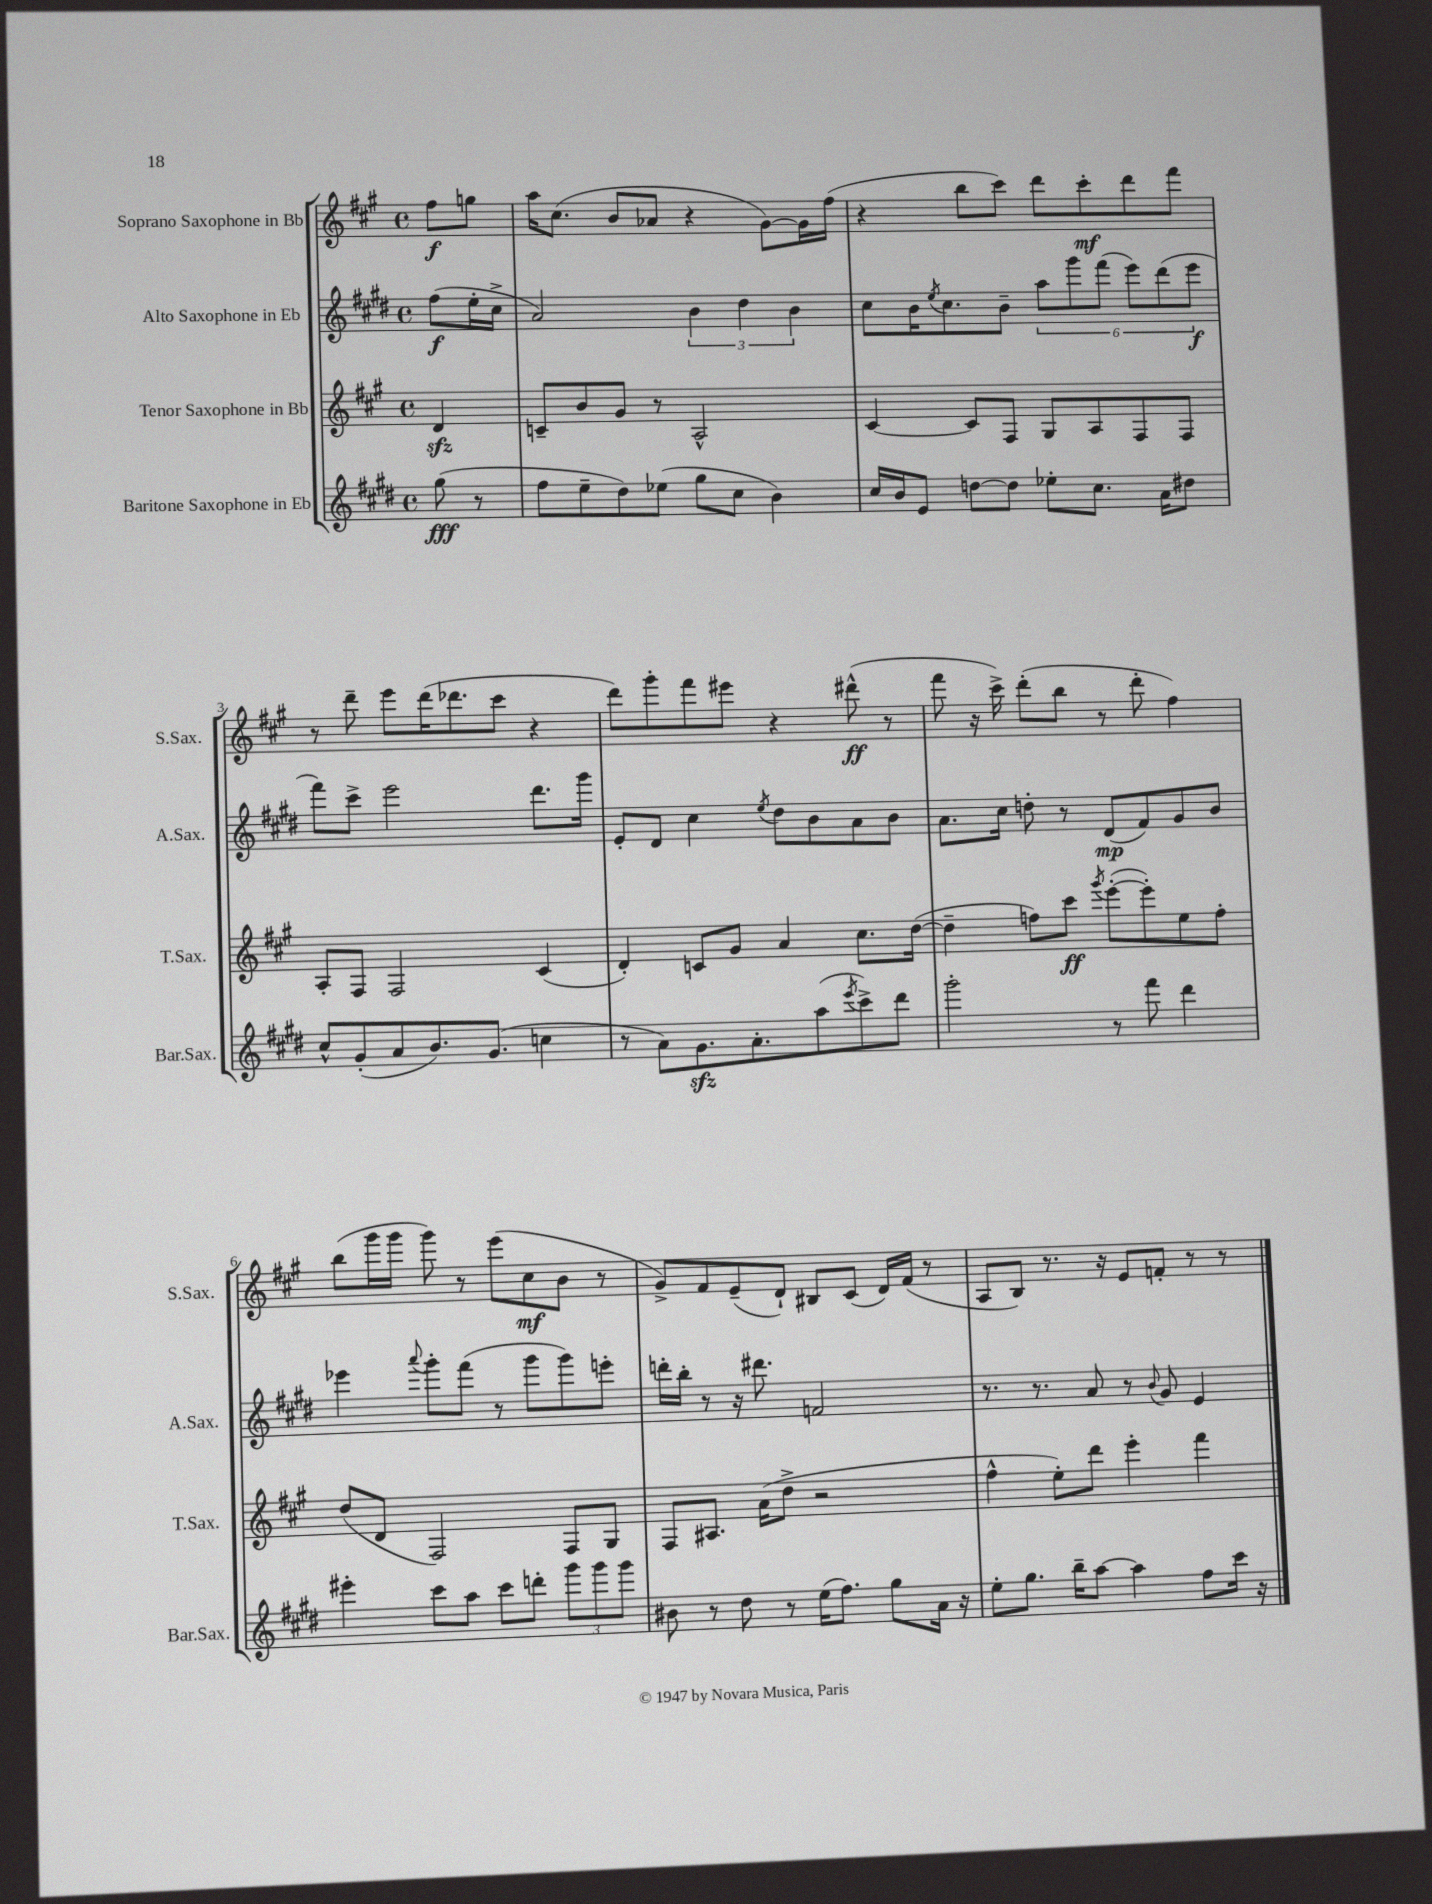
<<
\new StaffGroup <<
\new Staff = "s0" \with { instrumentName = "Soprano Saxophone in Bb" shortInstrumentName = "S.Sax." } {
    \clef treble \key a \major \defaultTimeSignature \time 4/4 \partial 4
    fis''8\f g''8 |
    a''16 cis''8.( b'8 aes'8 r4 gis'8~) gis'16 fis''16( |
    r4 b''8 cis'''8) d'''8 cis'''8-.\mf d'''8 fis'''8 |
    r8 d'''8-- e'''8 d'''16( des'''8. cis'''8 r4 |
    d'''8) gis'''8-. fis'''8 eis'''8 r4 dis'''8-^\ff( r8 |
    fis'''8 r16 cis'''16->) d'''8-.( b''8 r8 d'''8-. fis''4) |
    b''8( gis'''16 gis'''16 gis'''8) r8 e'''8( cis''8\mf b'8 r8 |
    gis'8->) fis'8 e'8--( d'8-!) bis8 cis'8( d'16) fis'16( r8 |
    a8 b8) r8. r16 e'8 f'8-. r8 r8 \bar "|." |
}
\new Staff = "s1" \with { instrumentName = "Alto Saxophone in Eb" shortInstrumentName = "A.Sax." } {
    \clef treble \key e \major \defaultTimeSignature \time 4/4 \partial 4
    fis''8\f( e''16-. cis''16-> |
    a'2) \tuplet 3/2 { b'4 dis''4 b'4 } |
    cis''8 b'16 \acciaccatura { e''8 } cis''8. b'8-- \tuplet 6/4 { a''8 gis'''8 fis'''8( e'''8) dis'''8( e'''8\f } |
    fis'''8) cis'''8-> e'''2 dis'''8. gis'''16 |
    e'8-. dis'8 cis''4 \acciaccatura { e''8 } dis''8 b'8 a'8 b'8 |
    a'8. cis''16 d''8-. r8 dis'8\mp( fis'8) gis'8 b'8 |
    ees'''4 \appoggiatura { a'''8 } gis'''8-. fis'''8( r8 gis'''8 gis'''8) e'''8-. |
    d'''16-. b''16-. r8 r16 dis'''8. f'2 |
    r8. r8. a'8 r8 \appoggiatura { b'8 } gis'8 e'4 \bar "|." |
}
\new Staff = "s2" \with { instrumentName = "Tenor Saxophone in Bb" shortInstrumentName = "T.Sax." } {
    \clef treble \key a \major \defaultTimeSignature \time 4/4 \partial 4
    d'4\sfz |
    c'8-- b'8 gis'8 r8 a2-^ |
    cis'4~ cis'8 fis8 gis8 a8 fis8 fis8 |
    a8-. fis8 fis2 cis'4( |
    d'4-.) c'8 gis'8 a'4 cis''8. d''16~( |
    d''4-- f''8) cis'''8\ff \acciaccatura { gis'''8 } e'''8~-.( e'''8-.) e''8 f''8-. |
    d''8( d'8 fis2) fis8 gis8 |
    fis8 ais8. a'16( d''8-> r2 |
    fis''4-^ e''8-.) d'''8 e'''4-. fis'''4 \bar "|." |
}
\new Staff = "s3" \with { instrumentName = "Baritone Saxophone in Eb" shortInstrumentName = "Bar.Sax." } {
    \clef treble \key e \major \defaultTimeSignature \time 4/4 \partial 4
    gis''8\fff( r8 |
    fis''8 e''8-- dis''8) ees''8( gis''8 cis''8 b'4) |
    cis''16 b'16 e'8 d''8~ d''8 ees''8-. cis''8. a'16 dis''8 |
    cis''8-^ gis'8-.( a'8 b'8.) gis'8.( c''4 |
    r8 a'8) gis'8.\sfz a'8.-. a''8( \acciaccatura { e'''8 } cis'''8->) dis'''8 |
    gis'''2-. r8 fis'''8 dis'''4 |
    eis'''4-. cis'''8 a''8 cis'''8 d'''8-. \tuplet 3/2 { gis'''8 gis'''8 gis'''8 } |
    bis'8 r8 dis''8 r8 e''16( fis''8.) gis''8 a'16 r16 |
    e''8-. gis''8. b''16-- a''8~ a''4 fis''8 cis'''16 r16 \bar "|." |
}
>>
>>
